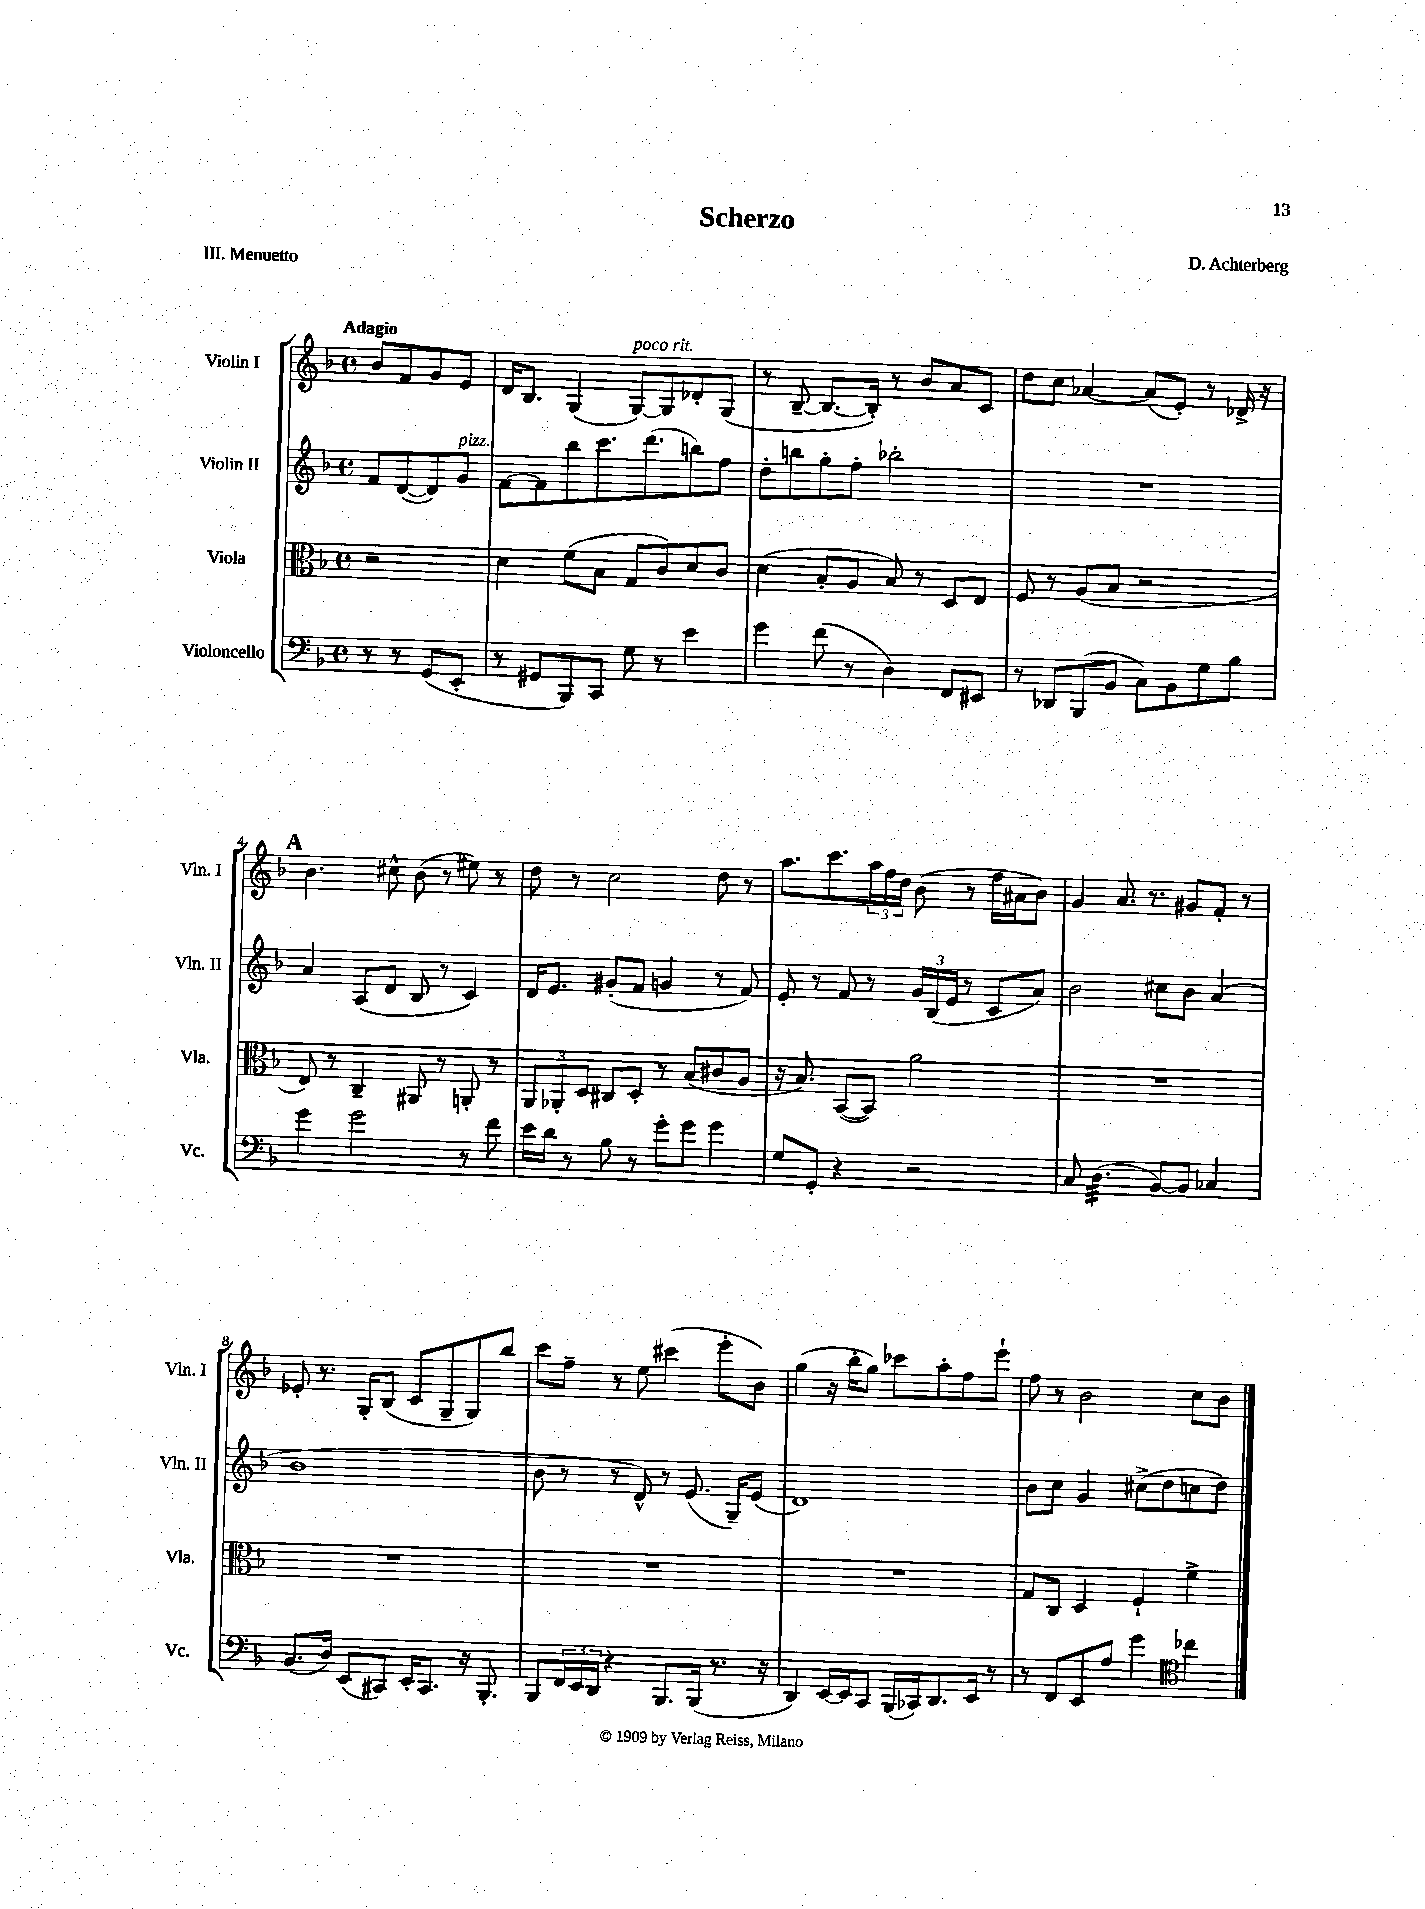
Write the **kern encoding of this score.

**kern	**kern	**kern	**kern
*staff4	*staff3	*staff2	*staff1
*clefF4	*clefC3	*clefG2	*clefG2
*k[b-]	*k[b-]	*k[b-]	*k[b-]
*M4/4	*M4/4	*M4/4	*M4/4
*met(c)	*met(c)	*met(c)	*met(c)
8r	2r	8f	8b-
8r	.	([8d	8f
(8GG	.	8d])	8g
8EE'	.	8g	8e
=	=	=	=
8r	4d	[8f	16d
.	.	.	8.B-
8GG#	.	8f]	.
8BBB-)	(8f	8bb-	(4G
8CC	8B-	8.ccc	.
8G	8G	.	[8G)
.	.	(8.ddd	.
8r	8c)	.	8G]
4e	8d	8bb)	8d-'
.	8c	8ff	(8G
=	=	=	=
4g	(4d	8dd'	8r
.	.	8bb	[8B-~
(8f	8B-'	8gg'	8.B-_
8r	8A	8ff'	.
.	.	.	16B-'])
4D)	8B-)	2bb-'	8r
.	8r	.	8b-
8FF	8D	.	8a
8EE#	8E	.	8c
=	=	=	=
8r	8F	1r	8dd
8DD-	8r	.	8cc
(8BBB-	(8A	.	[4a-
8BB-	8B-	.	.
8C)	2r	.	(8a-]
8BB-	.	.	8e')
8G	.	.	8r
8B-	.	.	16d-^
.	.	.	16r
=	=	=	=
4g	8E)	4a	4.b-
.	8r	.	.
2g	4C~	(8A	.
.	.	8d	8cc#^^
.	8AA#	8B-	(8b-
.	8r	8r	8r
8r	8AA'	4c)	8ee#)
8f	8r	.	8r
=	=	=	=
16e	12AA	16d	8dd
16d	.	8.e	.
.	12AA-'	.	.
8r	.	.	8r
.	12D	.	.
8B-	8C#	(8g#'	2cc
8r	8D'	8f	.
8g'	8r	4g	.
8g	(8B-	.	.
4g	8c#	8r	8dd
.	8A	8f)	8r
=	=	=	=
8G	16r	8e'	8.aa
.	8.B-)	.	.
8GG'	.	8r	.
.	.	.	8.ccc
4r	([8BB-	8f	.
.	8BB-])	8r	24aa
.	.	.	24ff
.	.	.	24dd
2r	2a	24g	(8b-
.	.	(24B-	.
.	.	24e	.
.	.	8r	8r
.	.	8c	16ff
.	.	.	16a#
.	.	8a)	8b-)
=	=	=	=
8C	1r	2b-	4g
(4.D	.	.	.
.	.	.	8.a
.	.	.	8.r
[8BB-)	.	8cc#	.
8BB-]	.	8b-	8g#
4C-	.	(4a	8f'
.	.	.	8r
=	=	=	=
(8.BB-	1r	1b-	8e-'
.	.	.	8.r
16D)	.	.	.
(8EE	.	.	.
.	.	.	16G'
8CC#)	.	.	(8B-
16EE'	.	.	8c
8.CC#	.	.	.
.	.	.	8G~
16r	.	.	8G)
8.BBB-'	.	.	.
.	.	.	8bb-
=	=	=	=
8BBB-	1r	8b-	8ccc
24FF	.	8r	8ff~
24EE	.	.	.
24DD	.	.	.
4r	.	8r	8r
.	.	8d^^)	8ee
8.BBB-	.	8r	(4ccc#
.	.	(8.e	.
(16BBB-	.	.	.
8.r	.	.	8eee'
.	.	16G~)	.
.	.	(8e	8b-)
16r	.	.	.
=	=	=	=
4DD)	1r	1d)	(4gg
[16EE	.	.	16r
16EE]	.	.	16bb-'
8CC	.	.	8gg)
(16BBB-	.	.	8ccc-
16CC-)	.	.	.
8.DD	.	.	8aa'
.	.	.	8ff
16EE	.	.	.
8r	.	.	8eee`
=	=	=	=
8r	8G	8b-	8ff
8FF	8C	8cc	8r
8EE	4D	4g	2b-
8A	.	.	.
4g	4F`	(8cc#^	.
.	.	8dd	.
*clefC4	*	*	*
4cc-	4f^	8cc	8cc
.	.	8dd)	8b-
==	==	==	==
*-	*-	*-	*-
